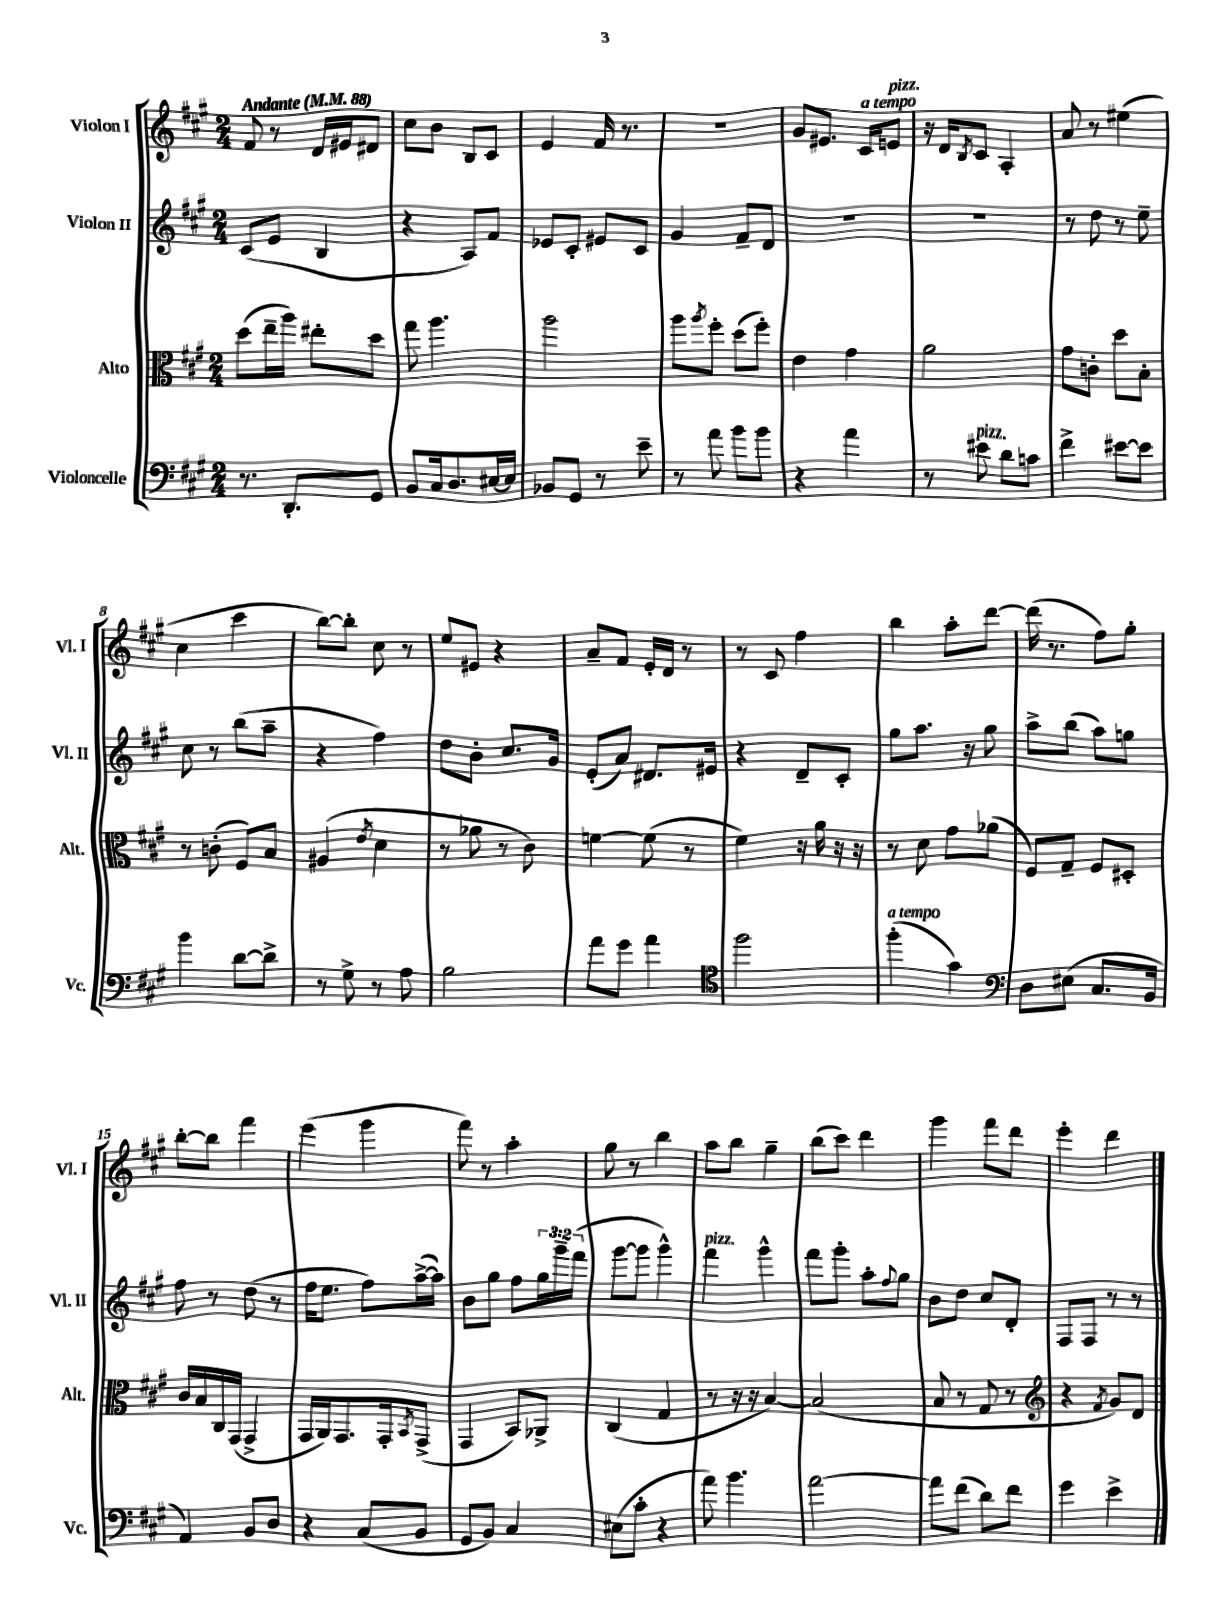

**kern	**kern	**kern	**kern
*staff4	*staff3	*staff2	*staff1
*clefF4	*clefC3	*clefG2	*clefG2
*k[f#c#g#]	*k[f#c#g#]	*k[f#c#g#]	*k[f#c#g#]
*M2/4	*M2/4	*M2/4	*M2/4
*MM88	*MM88	*MM88	*MM88
8.r	(8dd	(8c#	8f#
.	16ee~	8e	8r
8.DD'	16aa)	.	.
.	8ee#'	4B	16d
.	.	.	16e#
8GG#	8dd	.	8d#
=	=	=	=
8BB	8gg#	4r	8cc#
16C#	4.aa	.	8b
8.D	.	.	.
.	.	8A)	8B
[16E#	.	8f#	8c#
16E#]	.	.	.
=	=	=	=
8BB-	2aa	8e-	4e
8GG#	.	8c#'	.
8r	.	8e#	16f#
.	.	.	8.r
8e~	.	8c#	.
=	=	=	=
8r	8aa	4g#	2r
.	8qaa	.	.
8a	8ff#'	.	.
8b	(8dd	8f#~	.
8b	8ff#')	8d	.
=	=	=	=
4r	4e	2r	8g#
.	.	.	8.e#
4a	4g#	.	.
.	.	.	16c#
.	.	.	8e
=	=	=	=
8r	2a	2r	16r
.	.	.	16d
.	.	.	8qB
8e#	.	.	8c#
8d	.	.	4A'
8c	.	.	.
=	=	=	=
4f#^	8g#	8r	8a
.	8c'	8dd	8r
[8e#	8dd	8r	(4ee#
8e#]	8B'	8ee~	.
=	=	=	=
4b	8r	8cc#	4cc#
.	(8c'	8r	.
[8d	8F#)	(8bb	4ccc#
8d^]	8B	8aa~	.
=	=	=	=
8r	(4A#	4r	[8bb)
8G#^	.	.	8bb']
.	8qe	.	.
8r	4d	4ff#)	8cc#
8A	.	.	8r
=	=	=	=
2B	8r	8dd	8ee
.	8a-	8b'	8e#
.	8r	8.cc#	4r
.	8c#)	.	.
.	.	16g#	.
=	=	=	=
8a	[4f	(8e'	8a~
8g#	.	8a)	8f#
4a	(8f]	8.d#	16e'
.	.	.	16d
.	8r	.	8r
.	.	16e#	.
=	=	=	=
*clefC4	*	*	*
2ff#	4f#)	4r	8r
.	.	.	8c#
.	16r	8d~	4ff#
.	16a	.	.
.	16r	8c#'	.
.	16r	.	.
=	=	=	=
(4ff#'	8r	8gg#	4bb
.	8d	8.aa	.
4g#)	8g#	.	8aa'
.	.	16r	.
.	(8a-	8gg#	[8ddd
=	=	=	=
*clefF4	*	*	*
8D	8F#)	8aa^	(16ddd]
.	.	.	8.r
(8E#	8G#~	(8bb	.
8.C#	8F#	8aa)	8ff#)
.	8D#'	8gg	8gg#'
16BB	.	.	.
=	=	=	=
4AA)	16c#	8ff#	[8bb'
.	16B	.	.
.	16C#	8r	8bb]
.	(16GG#	.	.
8BB	4GG#^	(8dd	4fff#
8D	.	8r	.
=	=	=	=
4r	16GG#	16ff#	(4eee
.	16AA)	8.ee	.
.	8.GG#	.	.
(8C#	.	8ff#)	4ggg#
.	16GG#'	.	.
.	8qBB	.	.
8BB	(8GG#^	([16aa^	.
.	.	16aa])	.
=	=	=	=
8GG#	4GG#	8b	8fff#)
8BB)	.	8gg#	8r
4C#	8BB)	8ff#	4aa'
.	8AA-^	24gg#	.
.	.	24ggg#~	.
.	.	(24fff#	.
=	=	=	=
(8E#	(4C#	[8ggg#	8gg#
8c#'	.	8ggg#]	8r
4r	4G#	4ggg#^^)	4bb
=	=	=	=
8a)	8r	4fff#	8aa
4.b	16r	.	8bb
.	16r	.	.
.	[4B)	4ggg#^^	4gg#~
=	=	=	=
[2a	(2B]	8fff#	(8bb
.	.	8ggg#'	8ccc#)
.	.	8aa'	4ddd
.	.	8qqff#	.
.	.	8gg#	.
=	=	=	=
8a]	8B	8b	4ggg#
(8f#	8r	8dd	.
8d)	8G#	8cc#	8fff#
8f#	8r	8d'	8ddd
=	=	=	=
*	*clefG2	*	*
4g#	4r	8F#	4eee'
.	.	8F#	.
.	8qf#	.	.
4e^	8g#)	8r	4ddd
.	8d	8r	.
==	==	==	==
*-	*-	*-	*-
